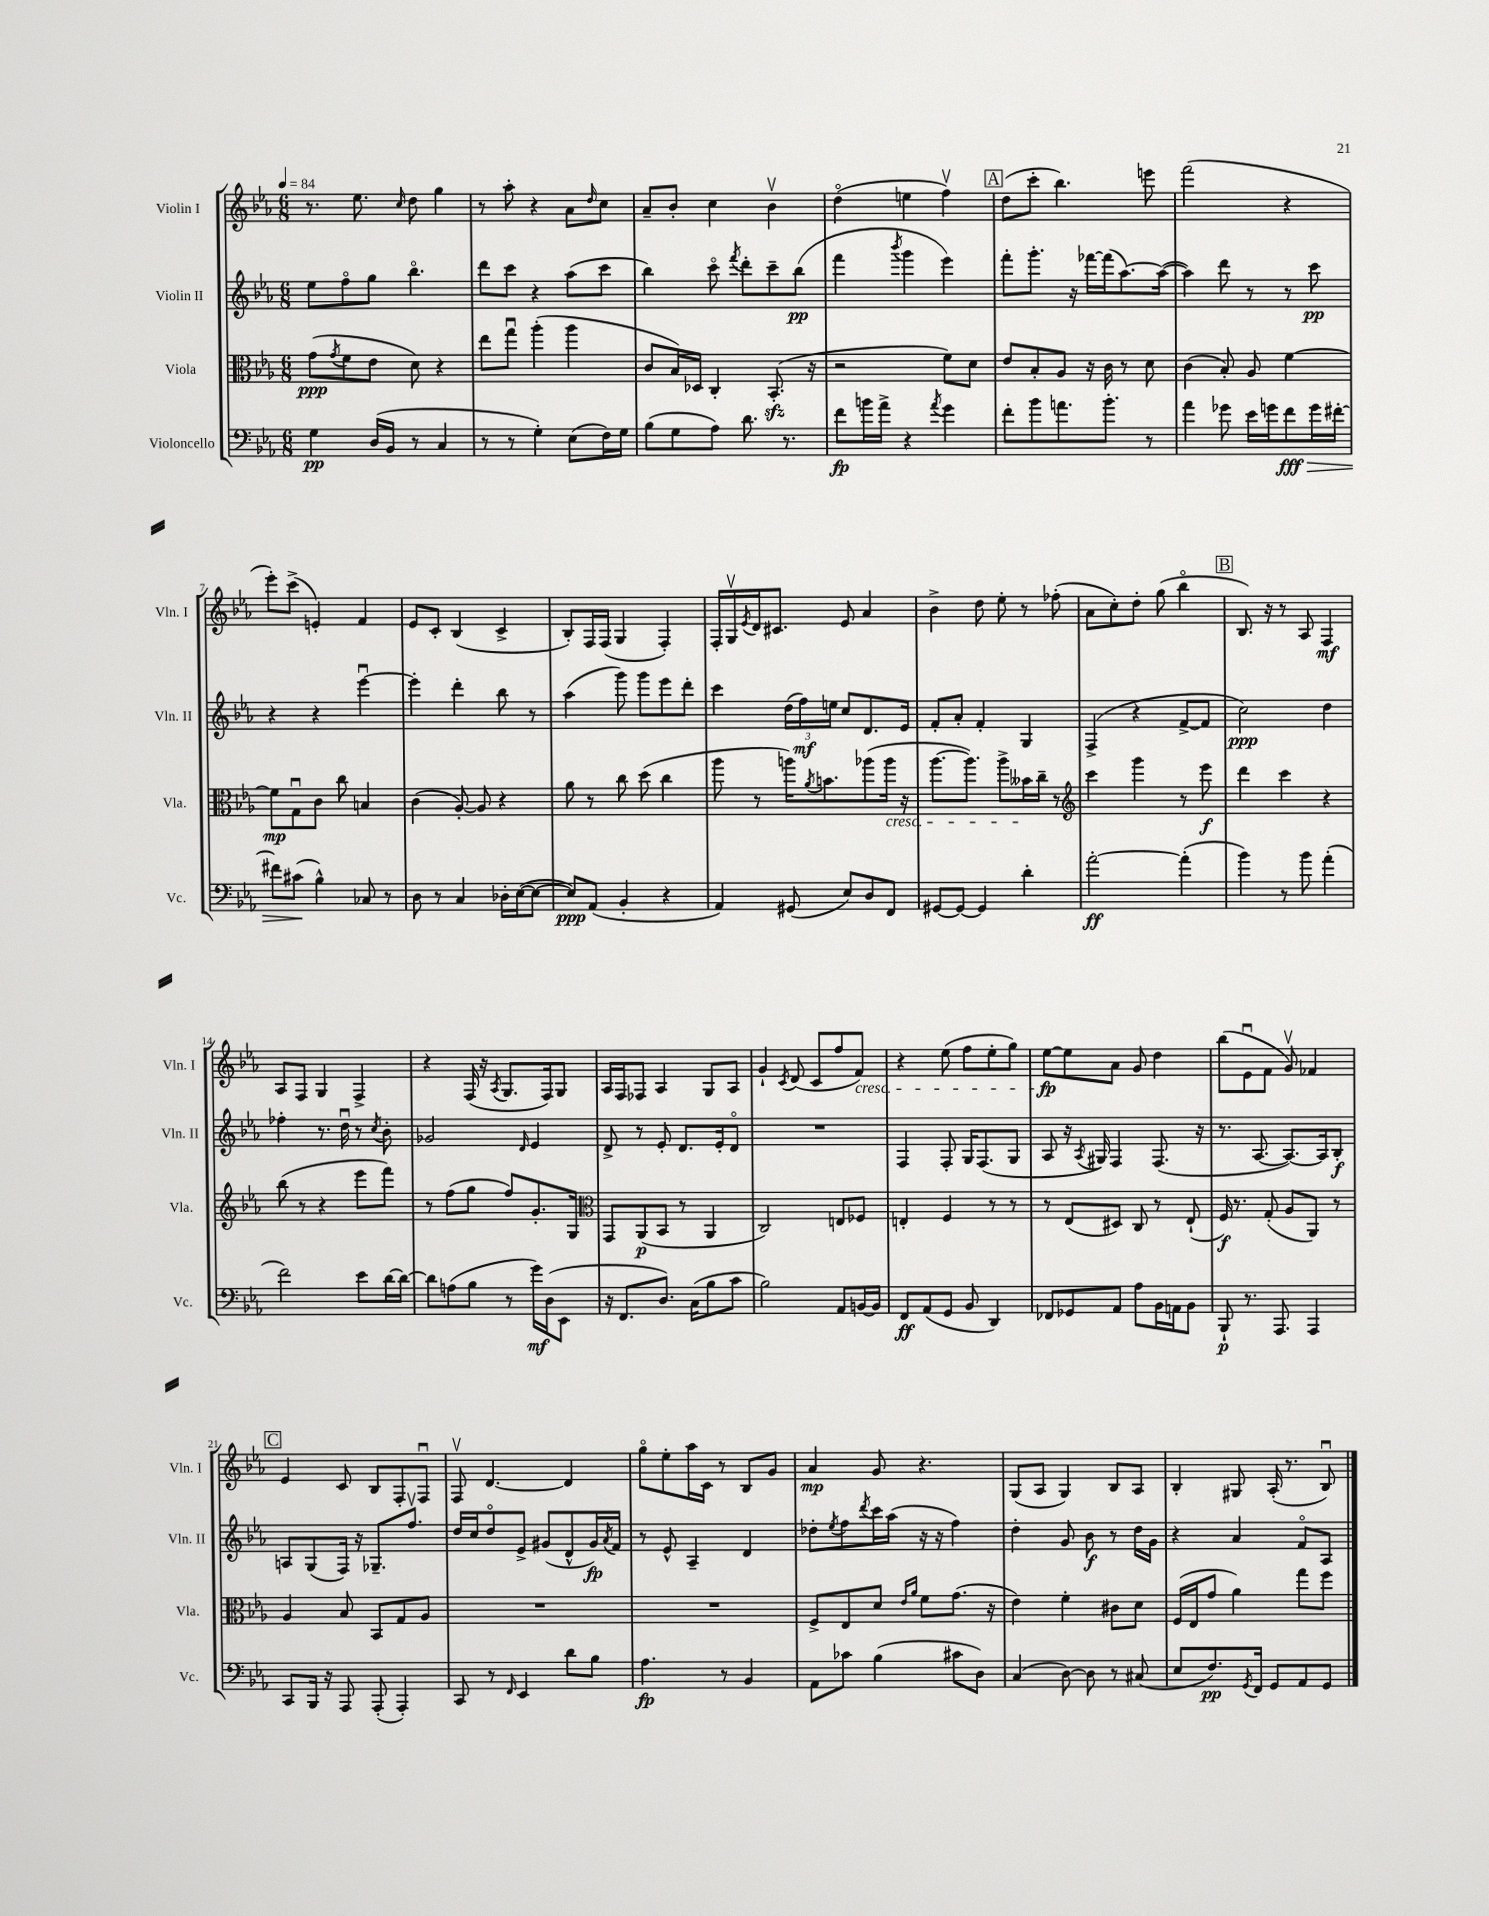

**kern	**dynam	**kern	**dynam	**kern	**dynam	**kern	**dynam
*part4	*part4	*part3	*part3	*part2	*part2	*part1	*part1
*staff4	*staff4	*staff3	*staff3	*staff2	*staff2	*staff1	*staff1
*I"Violoncello	*	*I"Viola	*	*I"Violin II	*	*I"Violin I	*
*I'Vc.	*	*I'Vla.	*	*I'Vln. II	*	*I'Vln. I	*
*clefF4	*	*clefC3	*	*clefG2	*	*clefG2	*
*k[b-e-a-]	*	*k[b-e-a-]	*	*k[b-e-a-]	*	*k[b-e-a-]	*
*M6/8	*	*M6/8	*	*M6/8	*	*M6/8	*
*MM84	*	*MM84	*	*MM84	*	*MM84	*
=1	=1	=1	=1	=1	=1	=1	=1
4G\	pp	(8g\L	ppp	8ee-\L	.	8.r	.
.	.	8qg/	.	.	.	.	.
.	.	8f\	.	8ff\	.	.	.
.	.	.	.	.	.	8.ee-\	.
(16D/LL	.	8e-\J	.	8gg\J	.	.	.
16BB-/JJ	.	.	.	.	.	.	.
.	.	.	.	.	.	16qqcc/	.
8r	.	8d\)	.	4.bb-\	.	8dd\	.
4C/	.	4r	.	.	.	4gg\	.
=2	=2	=2	=2	=2	=2	=2	=2
8r	.	8ee-\L	.	8ddd\L	.	8r	.
8r	.	8ggu\J	.	8ccc\J	.	8aa-'\	.
4G'\)	.	(4aa-'\	.	4r	.	4r	.
(8E-\L	.	4aa-\	.	(8aa-\L	.	8a-\L	.
.	.	.	.	.	.	16qqdd/	.
16F\L)	.	.	.	8ccc\J	.	8cc\J	.
16G\JJ	.	.	.	.	.	.	.
=3	=3	=3	=3	=3	=3	=3	=3
(8B-\L	.	8c/L	.	4bb-\)	.	8a-~/L	.
8G\	.	16B-/L)	.	.	.	8b-'/J	.
.	.	16D-X/JJ	.	.	.	.	.
8A-\J)	.	4C'/	.	8ccc\	.	4cc\	.
.	.	.	.	8qfff/	.	.	.
8.d\	.	.	.	8ddd'\L	.	.	.
.	.	(8.BB-zz'/	.	8ccc~\	.	4b-v\	.
8.r	.	.	.	.	.	.	.
.	.	.	.	(8bb-\J	pp	.	.
.	.	16r	.	.	.	.	.
=4	=4	=4	=4	=4	=4	=4	=4
8f\L	fp	2r	.	4fff\	.	(4dd\	.
16bn\L	.	.	.	.	.	.	.
16a-^\JJ	.	.	.	.	.	.	.
.	.	.	.	8qbbb-/	.	.	.
4r	.	.	.	4ggg\	.	4een\	.
8qa-/	.	.	.	.	.	.	.
4g\	.	8f\L)	.	4eee-\)	.	4ffv\)	.
.	.	8d\J	.	.	.	.	.
!!LO:REH:place=s1:t=A
=5	=5	=5	=5	=5	=5	=5	=5
8f'\L	.	8e-/L	.	8fff'\L	.	(8dd\L	.
8b-\	.	8B-'/	.	8.ggg'\J	.	8ccc'\J	.
8.an\	.	8A-/J	.	.	.	4.bb-\)	.
.	.	.	.	16r	.	.	.
.	.	16r	.	[16fff-X\LL	.	.	.
8.b-'\J	.	16c\	.	(16fff-\J]	.	.	.
.	.	8r	.	[8.aa-\)	.	.	.
8r	.	8d\	.	.	.	8eeen\	.
.	.	.	.	(16aa-\Jk_	.	.	.
=6	=6	=6	=6	=6	=6	=6	=6
4a-\	.	(4c\	.	4aa-\])	.	(2fff\	.
8g-X\	.	8B-'/)	.	8ddd\	.	.	.
16e-\LL	.	8A-/	.	8r	.	.	.
16gn\J	.	.	.	.	.	.	.
!	!LO:HP:b	!	!	!	!	!	!
8f\	> fff	[4f\	.	8r	.	4r	.
16g\L	.	.	.	8ccc\	pp	.	.
[16f#X'\JJ	.	.	.	.	.	.	.
!!LO:LB:g=z
=7	=7	=7	=7	=7	=7	=7	=7
8f#X\L]	.	8f\L]	mp	4r	.	8eee-'\L)	.
(8c#X\J	.	8Gu\	.	.	.	(8ccc^\J	.
4B-^^\)	]	8c\J	.	4r	.	4en'/)	.
.	.	8cc\	.	.	.	.	.
8C-X/	.	4Bn/	.	[4eee-u\	.	4f/	.
8r	.	.	.	.	.	.	.
=8	=8	=8	=8	=8	=8	=8	=8
8D\	.	(4c\	.	4eee-'\]	.	8e-/L	.
8r	.	.	.	.	.	8c'/J	.
4C/	.	[8A-'/)	.	4ddd'\	.	(4B-/	.
.	.	8A-/]	.	.	.	.	.
16D-X'\LL	.	4r	.	8bb-\	.	4c^/	.
([16E-\J	.	.	.	.	.	.	.
8E-\J_	.	.	.	8r	.	.	.
=9	=9	=9	=9	=9	=9	=9	=9
8E-/L])	ppp	8a-\	.	(4aa-\	.	8B-'/L)	.
(8AA-/J	.	8r	.	.	.	16F/L	.
.	.	.	.	.	.	(16F/JJ	.
4BB-'/	.	8cc\	.	8ggg\)	.	4G/	.
.	.	(8dd\	.	8ggg\L	.	.	.
4r	.	4cc\	.	8eee-\	.	4F'/)	.
.	.	.	.	8ddd'\J	.	.	.
=10	=10	=10	=10	=10	=10	=10	=10
4AA-/)	.	8aa-\	.	4ccc\	.	16F'/LL	.
.	.	.	.	.	.	16Gv/	.
.	.	.	.	.	.	8qe-/	.
.	.	8r	.	.	.	16d/J	.
.	.	.	.	.	.	8.c#X/J	.
(8GG#X/	.	16aan\KL)	.	(24dd\LL	.	.	.
.	.	.	.	24ff\)	mf	.	.
.	.	8qa-/	.	.	.	.	.
.	.	8.bn\	.	.	.	.	.
.	.	.	.	24een\JJ	.	.	.
8E-/L)	.	.	.	8cc/L	.	8e-/	.
8D/	.	(8aa-X\	.	8.d/	.	4a-/	.
!	!	!LO:TX:b:i:t=cresc.	!	!	!	!	!
8FF/J	.	16aa-\Jk	.	.	.	.	.
.	.	16r	.	16e-/Jk	.	.	.
=11	=11	=11	=11	=11	=11	=11	=11
[8GG#X/L	.	[8.aa-\L	.	8f'/L	.	4b-^\	.
8GG#/J_	.	.	.	8a-'/J	.	.	.
.	.	8.aa-\J])	.	.	.	.	.
4GG#/]	.	.	.	4f'/	.	8dd\	.
.	.	8aa-^\L	.	.	.	8ee-'\	.
4d'\	.	16b--X\L	.	4G/	.	8r	.
.	.	16cc~\JJ	.	.	.	.	.
.	.	8r	.	.	.	(8ff-X'\	.
=12	=12	=12	=12	=12	=12	=12	=12
*	*	*clefG2	*	*	*	*	*
[2a-'\	ff	4ccc\	.	(4F^/	.	8a-\L	.
.	.	.	.	.	.	8cc'\)	.
.	.	4ggg\	.	4r	.	8dd'\J	.
.	.	.	.	.	.	(8gg\	.
(4a-'\]	.	8r	.	[8f^/L	.	4bb-\	.
.	.	8eee-\	f	8f/J]	.	.	.
!!LO:REH:place=s1:t=B
=13	=13	=13	=13	=13	=13	=13	=13
4b-\)	.	4ddd\	.	2cc\)	ppp	8.B-/)	.
.	.	.	.	.	.	16r	.
8r	.	4ccc\	.	.	.	8r	.
8b-\	.	.	.	.	.	8A-/	.
(4a-'\	.	4r	.	4dd\	.	4F/	mf
!!LO:LB:g=z
=14	=14	=14	=14	=14	=14	=14	=14
2f\)	.	(8bb-\	.	4ff-X'\	.	8A-/L	.
.	.	8r	.	.	.	8F/J	.
.	.	4r	.	8.r	.	4G/	.
.	.	.	.	16ddu\	.	.	.
8e-\L	.	8eee-\L	.	8r	.	4F^/	.
.	.	.	.	8qcc/	.	.	.
[16d\L	.	8fff\J)	.	8b-'\	.	.	.
16d\JJ_	.	.	.	.	.	.	.
=15	=15	=15	=15	=15	=15	=15	=15
8d\L]	.	8r	.	2g-X/	.	4r	.
(8An\	.	(8ff\L	.	.	.	.	.
8B-\J	.	8gg\J	.	.	.	(16F/	.
.	.	.	.	.	.	16r	.
.	.	.	.	.	.	8qA-/	.
8r	.	8ff/L)	.	.	.	8.G/L	.
.	.	.	.	16qqd/	.	.	.
16g\LL)	mf	8.g'/	.	4e-/	.	.	.
(16D\J	.	.	.	.	.	16F/k)	.
8EE-\J	.	.	.	.	.	8G/J	.
.	.	16G/Jk	.	.	.	.	.
=16	=16	=16	=16	=16	=16	=16	=16
*	*	*clefC3	*	*	*	*	*
16r	.	8GG/L	.	8d^/	.	16A-/LL	.
8.FF/L	.	.	.	.	.	16F/J	.
.	.	(8AA-/	p	8r	.	8F-X/J	.
8.D/J)	.	8BB-/J	.	8e-'/	.	4A-/	.
.	.	8r	.	8.d/L	.	.	.
(16C\KL	.	.	.	.	.	.	.
8B-\	.	4AA-/	.	.	.	8G/L	.
.	.	.	.	16e-'/k	.	.	.
8c\J	.	.	.	8d/J	.	8A-/J	.
=17	=17	=17	=17	=17	=17	=17	=17
2B-\)	.	2C/)	.	2.r	.	4g`/	.
.	.	.	.	.	.	8qc/	.
.	.	.	.	.	.	(8d/	.
.	.	.	.	.	.	8c/L	.
8AA-/L	.	8En/L	.	.	.	8ff/	.
!	!	!	!	!	!	!LO:TX:b:i:t=cresc.	!
[16BBn/L	.	8F-X/J	.	.	.	8f/J)	.
16BB/JJ]	.	.	.	.	.	.	.
=18	=18	=18	=18	=18	=18	=18	=18
8FF/L	ff	4En'/	.	4F/	.	4r	.
(8AA-/	.	.	.	.	.	.	.
8GG/J	.	4F/	.	8F'/	.	(8ee-\	.
8BB-/	.	.	.	16G/KL	.	8ff\L	.
.	.	.	.	(8.F/	.	.	.
4DD/)	.	8r	.	.	.	8ee-'\	.
.	.	8r	.	8G/J	.	8gg\J)	.
=19	=19	=19	=19	=19	=19	=19	=19
8FF-X/L	.	8r	.	8A-/	.	[8ee-\L	fp
8GG-X/	.	(8E-/L	.	16r	.	8ee-\]	.
.	.	.	.	8qA-/	.	.	.
.	.	.	.	16G#X/)	.	.	.
8AA-/J	.	8D#X/J)	.	4F/	.	8a-\J	.
8A-\L	.	8C/	.	.	.	8g/	.
16BB-\L	.	8r	.	(8.F/	.	4dd\	.
16AAn\J	.	.	.	.	.	.	.
8BB-\J	.	(8E-`/	.	.	.	.	.
.	.	.	.	16r	.	.	.
=20	=20	=20	=20	=20	=20	=20	=20
8BBB-`/	p	16F/)	f	8.r	.	(8bb-\L	.
.	.	8.r	.	.	.	.	.
8.r	.	.	.	.	.	8e-u\	.
.	.	.	.	[8.A-/	.	.	.
.	.	(8G'/	.	.	.	8f\J	.
8.AAA-/	.	.	.	.	.	.	.
.	.	8A-/L	.	8.A-/L_)	.	8gv/)	.
4AAA-/	.	8AA-/J)	.	.	.	4f-X/	.
.	.	.	.	16A-/k]	.	.	.
.	.	8r	.	8B-'/J	f	.	.
!!LO:LB:g=z
!!LO:REH:place=s1:t=C
=21	=21	=21	=21	=21	=21	=21	=21
8CC/L	.	4A-/	.	8An/L	.	4e-/	.
16BBB-/Jk	.	.	.	(8G/	.	.	.
16r	.	.	.	.	.	.	.
8AAA-/	.	8B-/	.	16F/Jk)	.	8c/	.
.	.	.	.	16r	.	.	.
(8AAA-'/	.	8BB-/L	.	8.G-X~/L	.	8B-/L	.
4AAA-'/)	.	8G/	.	.	.	8F'/	.
.	.	.	.	8.ffv/J	.	.	.
.	.	8A-/J	.	.	.	8Fu/J	.
=22	=22	=22	=22	=22	=22	=22	=22
8CC/	.	2.r	.	16dd/LL	.	8Fv/	.
.	.	.	.	16cc/J	.	.	.
8r	.	.	.	8dd/	.	[4.d/	.
16qqFF/	.	.	.	.	.	.	.
4EE-/	.	.	.	8e-^/J	.	.	.
.	.	.	.	(8g#X/L	.	.	.
8d\L	.	.	.	8d^^/	.	4d/]	.
8B-\J	.	.	.	16g#/L)	fp	.	.
.	.	.	.	8qa-/	.	.	.
.	.	.	.	16f/JJ	.	.	.
=23	=23	=23	=23	=23	=23	=23	=23
4.A-\	fp	2.r	.	8r	.	8gg\L	.
.	.	.	.	8e-^^/	.	8ee-'\	.
.	.	.	.	4A-~/	.	16aa-\L	.
.	.	.	.	.	.	16c\JJ	.
8r	.	.	.	.	.	8r	.
4BB-/	.	.	.	4d/	.	8B-/L	.
.	.	.	.	.	.	8g/J	.
=24	=24	=24	=24	=24	=24	=24	=24
8AA-\L	.	8F^/L	.	8dd-X'\L	.	4a-/	mp
.	.	.	.	8qee-/	.	.	.
8c-X\J	.	8E-/	.	8ff\	.	.	.
.	.	.	.	8qddd/	.	.	.
(4B-\	.	8d/J	.	16ccc\L	.	8g/	.
.	.	.	.	(16aa-\JJ	.	.	.
.	.	16qqe-/LL	.	.	.	.	.
.	.	16qqa-/JJ	.	.	.	.	.
.	.	8f\L	.	16r	.	4.r	.
.	.	.	.	16r	.	.	.
8c#X\L	.	(8.g\J	.	4ff\)	.	.	.
8D\J)	.	.	.	.	.	.	.
.	.	16r	.	.	.	.	.
=25	=25	=25	=25	=25	=25	=25	=25
(4C/	.	4e-\)	.	4dd'\	.	(8G/L	.
.	.	.	.	.	.	8A-/J	.
[8D\)	.	4f'\	.	8g/	.	4G/)	.
8D\]	.	.	.	8b-\	f	.	.
8r	.	8c#X\L	.	8r	.	8B-/L	.
(8C#X/	.	8d\J	.	16dd\LL	.	8A-/J	.
.	.	.	.	16g\JJ	.	.	.
=26	=26	=26	=26	=26	=26	=26	=26
8E-/L	.	(16F/LL	.	4r	.	4B-'/	.
.	.	16E-/J	.	.	.	.	.
8.F/)	pp	8g/J	.	.	.	.	.
.	.	4a-\)	.	4a-/	.	8G#X/	.
8qGG/	.	.	.	.	.	.	.
16FF/Jk	.	.	.	.	.	.	.
8GG/L	.	.	.	.	.	(16A-'/	.
.	.	.	.	.	.	8.r	.
8AA-/	.	8gg\L	.	8f/L	.	.	.
8GG/J	.	8ff\J	.	8A-/J	.	8B-u/)	.
==	==	==	==	==	==	==	==
*-	*-	*-	*-	*-	*-	*-	*-
